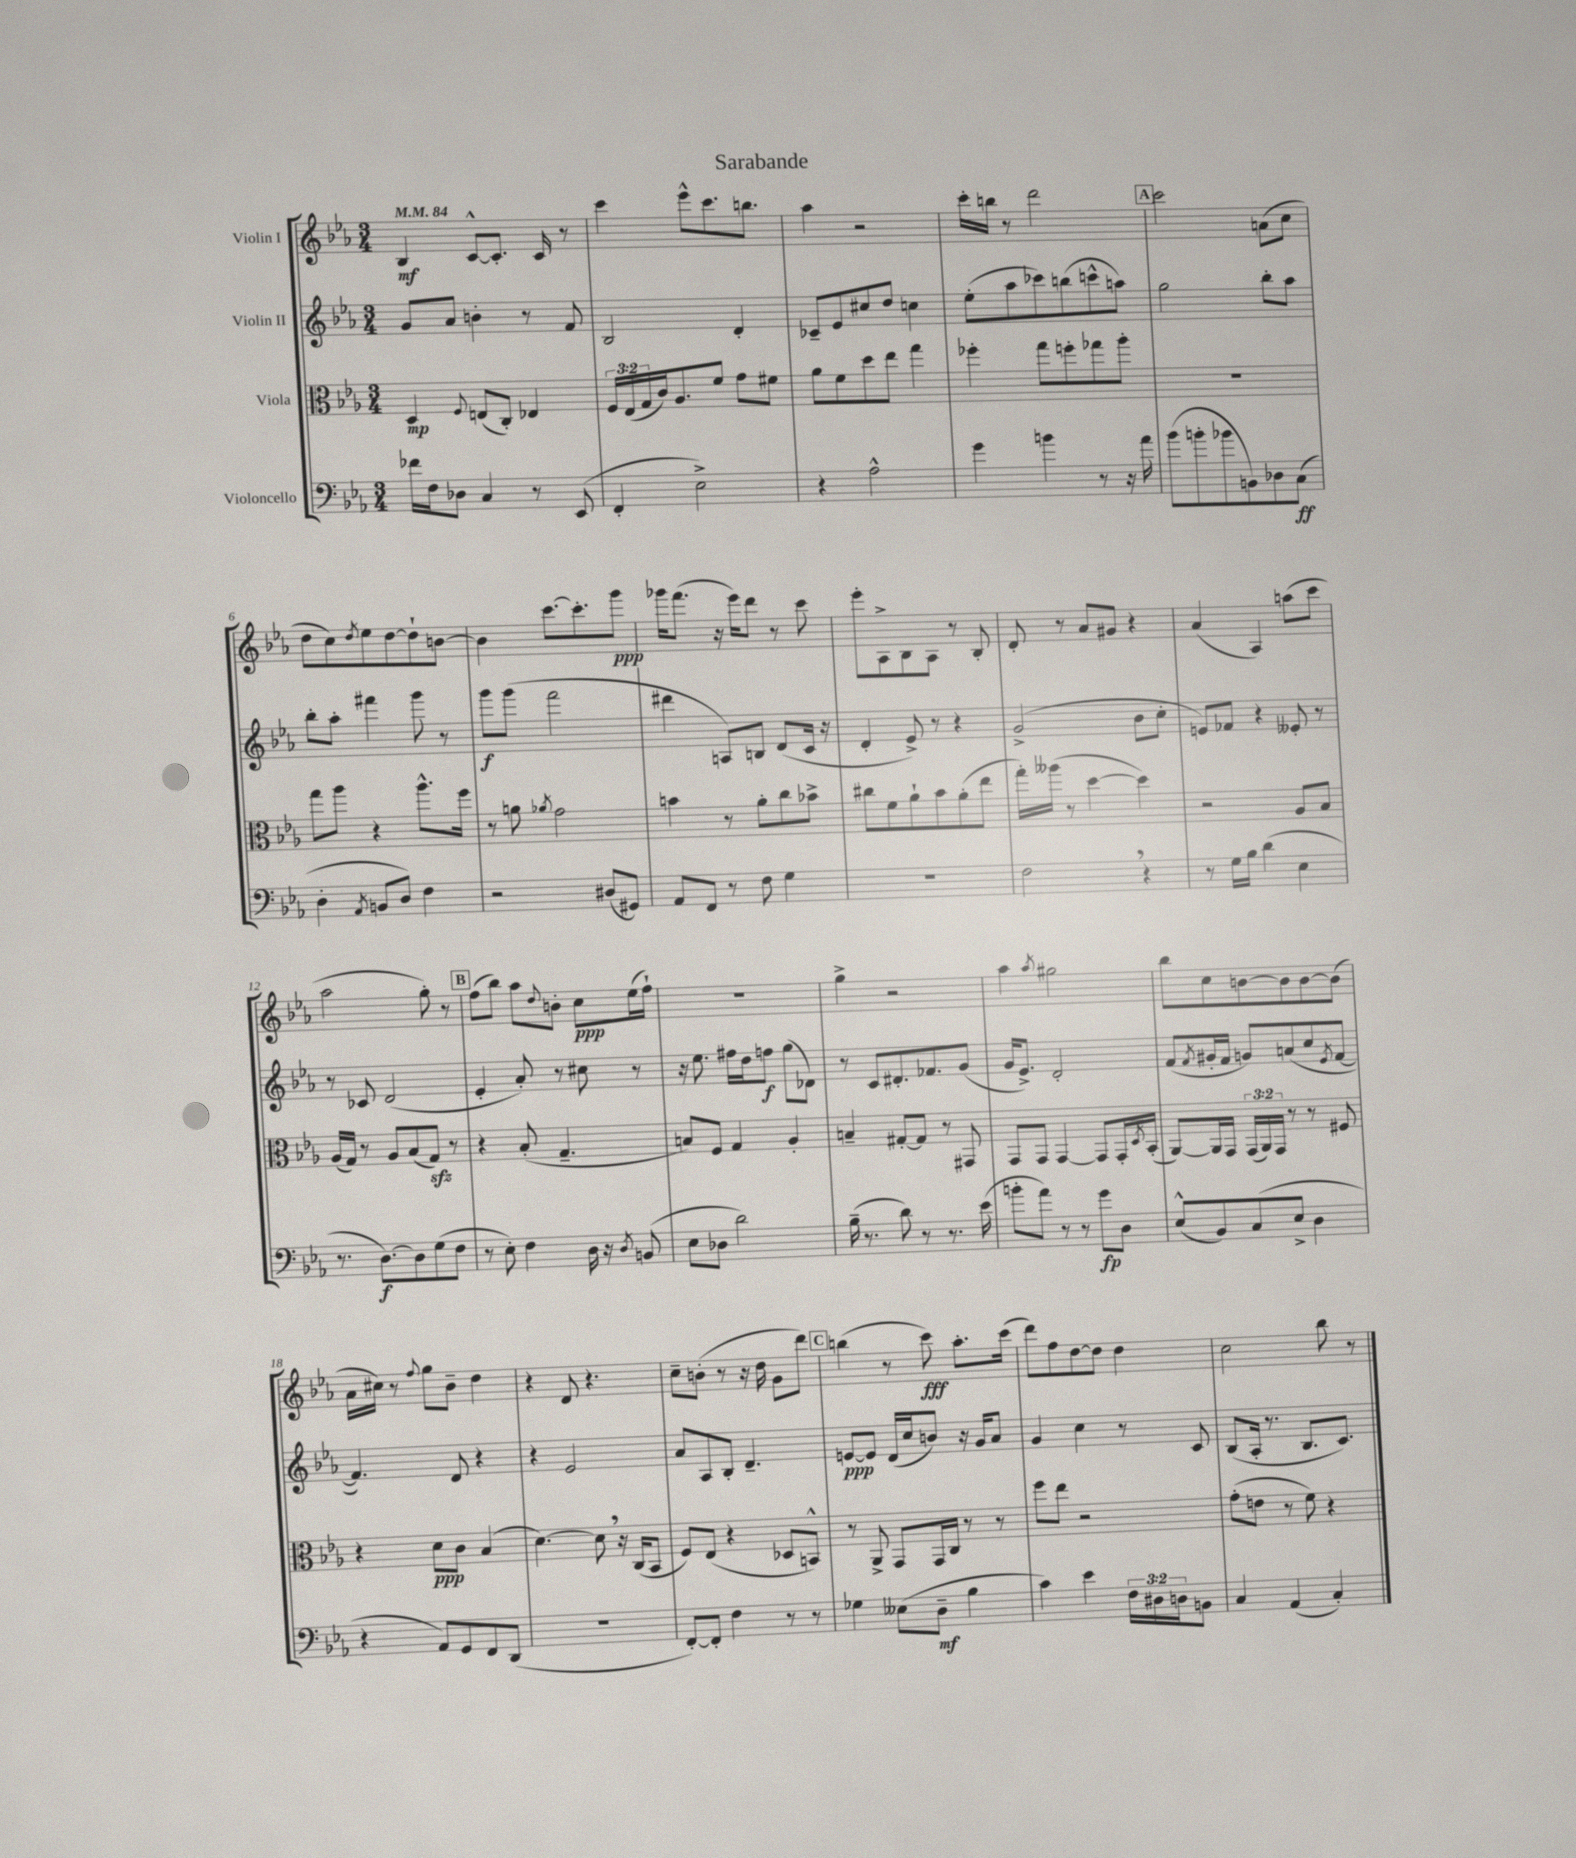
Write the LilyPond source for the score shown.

\header { title = "Sarabande" }
<<
\new StaffGroup <<
\new Staff = "s0" \with { instrumentName = "Violin I" } {
    \clef treble \key ees \major \numericTimeSignature \time 3/4 \tempo 4 = 84
    bes4\mf c'8~-^ c'8.-. c'16 r8 |
    c'''4 ees'''8-^ c'''8. b''8. |
    aes''4 r2 |
    c'''16-. b''16 r8 d'''2 |
    \mark \markup { \box "A" } c'''2 a'8( c''8 |
    d''8 c''8) \acciaccatura { d''8 } ees''8 d''8~ d''8-! b'8~ |
    b'4 c'''8.~ c'''8.-. g'''8\ppp |
    ges'''16 f'''8.( r16 ees'''16) d'''8 r8 c'''8 |
    ees'''8-. aes8-> bes8 aes8 r8 bes8-. |
    d'8-. r8 aes'8 gis'8 r4 |
    aes'4( aes4) a''8( c'''8 |
    aes''2 g''8-.) r8 |
    \mark \markup { \box "B" } f''8( bes''8) aes''8 \appoggiatura { d''8 } b'8-. c''8\ppp ees''16( f''16-!) |
    R2. |
    g''4-> r2 |
    aes''4 \acciaccatura { aes''8 } gis''2 |
    bes''8 c''8 b'8~ b'8 b'8~ b'8( |
    aes'16 cis''16) r8 \appoggiatura { f''8 } g''8 bes'8-- d''4 |
    r4 d'8 r4. |
    c''8-- b'8-.( r8 r16 d''16 g'8 d'''8) |
    \mark \markup { \box "C" } b''4( r8 c'''8\fff) aes''8.-. c'''16( |
    d'''8) f''8 d''8~ d''8 d''4 |
    c''2 bes''8 r8 \bar "|." |
}
\new Staff = "s1" \with { instrumentName = "Violin II" } {
    \clef treble \key ees \major \numericTimeSignature \time 3/4
    g'8 aes'8 b'4-. r8 f'8 |
    bes2 d'4-. |
    ces'8-- ees'8 cis''8 d''8 c''4 |
    ees''8-.( aes''8 ces'''8) b''8( c'''8-^ a''8) |
    \mark \markup { \box "A" } g''2 bes''8-. aes''8 |
    bes''8-. aes''8-. fis'''4 g'''8 r8 |
    g'''8\f g'''8( f'''2 |
    dis'''4 a8) b8 d'8( c'16 r16 |
    d'4-. ees'8->) r8 r4 |
    g'2->( bes'8 c''8-. |
    e'8) fes'8 r4 eeses'8-. r8 |
    r8 ces'8 d'2( |
    \mark \markup { \box "B" } ees'4-. aes'8-.) r8 cis''8 r8 |
    r16 ees''8. fis''16 d''16 f''8\f g''8( des'8) |
    r8 c'8 dis'8.-. fes'8. g'8( |
    g'16 ees'8.->) d'2-. |
    f'8( \acciaccatura { f'8 } gis'16-. f'16 g'8) a'8( c''8 \acciaccatura { ees'8 } f'8~ |
    f'4.) d'8 r4 |
    r4 ees'2 |
    aes'8 aes8 bes8-. d'4.-- |
    \mark \markup { \box "C" } e'8~\ppp e'8 d'16( c''16 b'8) r16 g'16 aes'8 |
    g'4 c''4 r8 c'8 |
    bes8( aes16-. r8. bes8. c'8.) \bar "|." |
}
\new Staff = "s2" \with { instrumentName = "Viola" } {
    \clef alto \key ees \major \numericTimeSignature \time 3/4 \override Staff.TupletNumber.text = #tuplet-number::calc-fraction-text
    d4\mp \appoggiatura { f8 } e8( c8-.) ees4 |
    \tuplet 3/2 { f16 ees16( g16 } c'16) aes8. f'8 g'8 fis'8 |
    aes'8 f'8 d''8 ees''8 g''4 |
    fes''4-. g''8 f''8-. ges''8 aes''8-. |
    \mark \markup { \box "A" } R2. |
    g''8 aes''8 r4 aes''8.-^ f''16 |
    r8 a'8 \acciaccatura { aes'8 } g'2 |
    b'4 r8 aes'8-. c''8 bes'8-> |
    cis''8 f'8 aes'8-! bes'8 aes'8-.( ees''8 |
    g''16-.) aeses''16( r8 d''4~ d''4) |
    r2 aes8 bes8 |
    aes16( g16) r8 aes8 bes8( g8\sfz) r8 |
    \mark \markup { \box "B" } r4 bes8-.( g4.-- |
    b8) f8 g4 aes4-. |
    b4-- gis8~-. gis8 r8 gis,8 |
    g,8 g,8 g,4~ g,8 g,16-. \acciaccatura { d8 } bes,16-.( |
    aes,8~) aes,16 g,16 \tuplet 3/2 { g,16( aes,16) g,16 } r8 r8 fis8 |
    r4 d'8\ppp c'8 bes4( |
    d'4.~) d'8 \breathe r16 c16( bes,8 |
    f8) ees8( r4 des8 b,8-^) |
    \mark \markup { \box "C" } r8 aes,8-> g,8 g,16 c16 r8 r8 |
    f''8 ees''8 r2 |
    g'8-.( e'8 r8 f'8) r4 \bar "|." |
}
\new Staff = "s3" \with { instrumentName = "Violoncello" } {
    \clef bass \key ees \major \numericTimeSignature \time 3/4 \override Staff.TupletNumber.text = #tuplet-number::calc-fraction-text
    fes'16 f16 des8 c4 r8 ees,8( |
    f,4-. ees2->) |
    r4 aes2-^ |
    g'4 b'4 r8 r16 aes'16 |
    \mark \markup { \box "A" } bes'8( b'8-. bes'8 b,8) des8 c8\ff( |
    d4-. \acciaccatura { aes,8 } b,8 d8) f4 |
    r2 dis8( gis,8) |
    aes,8 f,8 r8 f8 g4 |
    R2. |
    f2 \breathe r4 |
    r8 g16 bes16 d'4( ees4 |
    r8. d8.~\f) d8 g8( f8 |
    \mark \markup { \box "B" } r8 ees8-.) f4 d16 r16 \acciaccatura { d8 } b,8( |
    ees8 des8 d'2) |
    bes16--( r8. d'8) r8 r8. ees'16( |
    b'8-. aes'8) r8 r8 g'8\fp d8 |
    ees8-^( bes,8) c8( ees8-> d4 |
    r4 aes,8) g,8 f,8 d,8( |
    R2. |
    f,8~-.) f,8-. f4 r8 r8 |
    \mark \markup { \box "C" } ges4 eeses8( d8--\mf bes4 |
    c'4) ees'4 \tuplet 3/2 { f16 dis16 d16 } b,8 |
    c4 aes,4( c4-.) \bar "|." |
}
>>
>>
